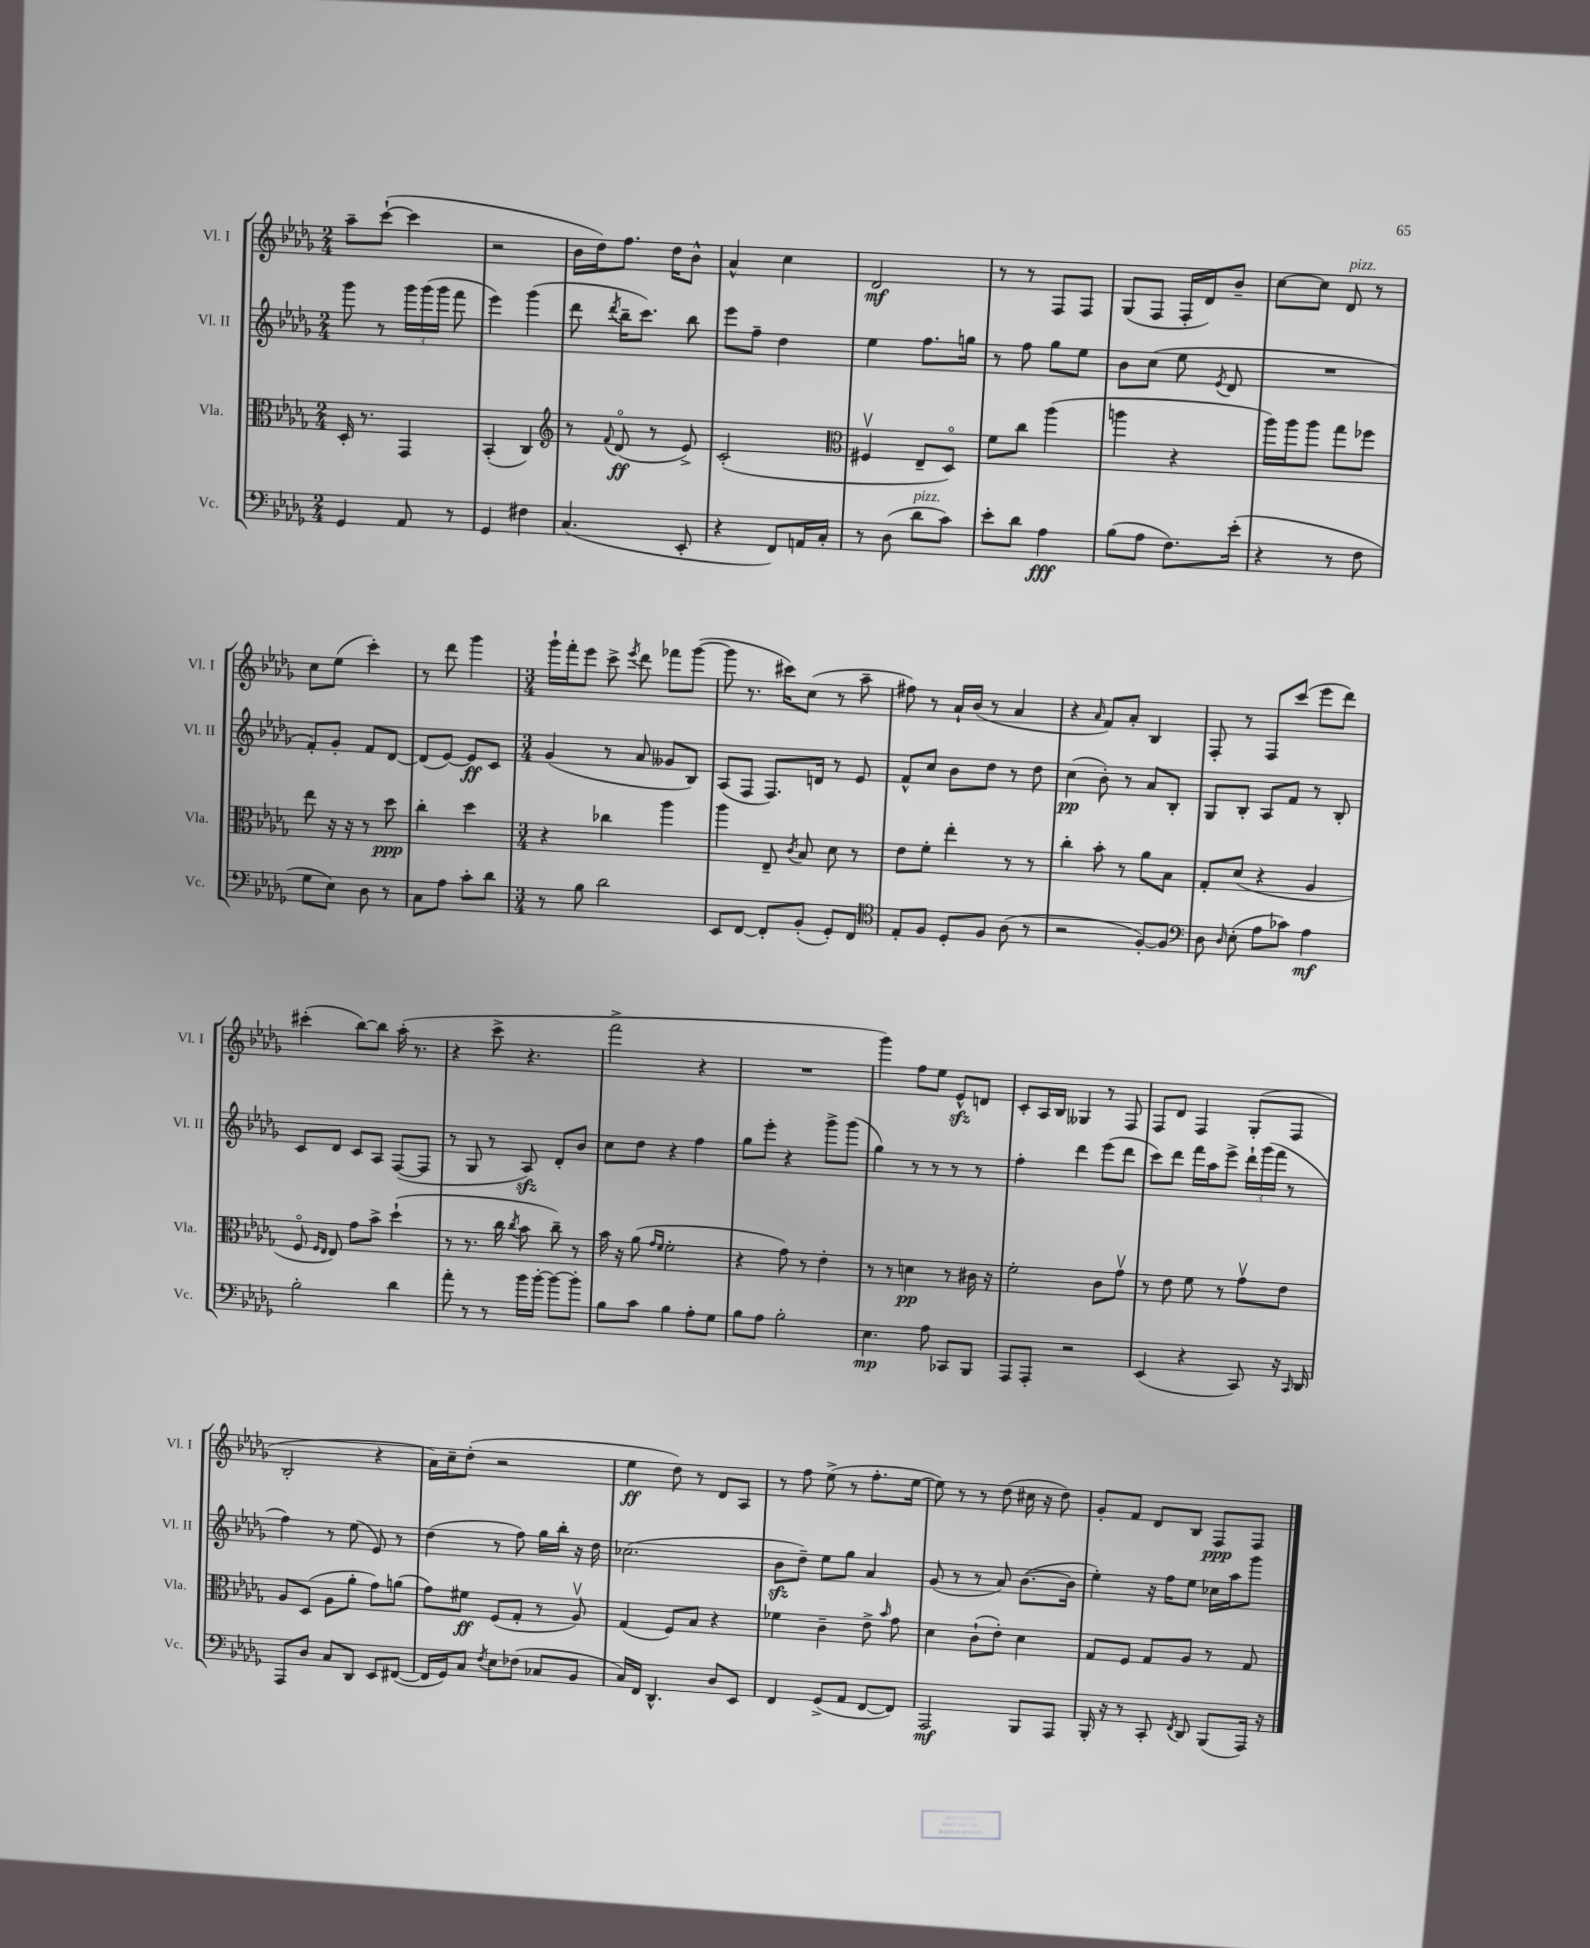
<<
\new StaffGroup <<
\new Staff = "s0" \with { instrumentName = "Vl. I" shortInstrumentName = "Vl. I" } {
    \clef treble \key des \major \numericTimeSignature \time 2/4
    \autoBeamOff aes''8[-- c'''8]~-!( c'''4 |
    r2 |
    bes'16[ des''16) f''8.] des''16[ bes'8]-^ |
    aes'4-^ c''4 |
    des'2\mf |
    r8 r8 f8[ f8] |
    ges8[( f8] f16[-. des'16) bes'8]-- |
    c''8[~ c''8] des'8^\markup { \italic "pizz." } r8 |
    c''8[ ees''8]( c'''4-.) |
    r8 des'''8 ges'''4 |
    \numericTimeSignature \time 3/4 ges'''16[-! f'''16-. ees'''8] c'''8-> \acciaccatura { ees'''8 } des'''8 fes'''8[ ges'''8]~( |
    ges'''8 r8. cis'''16[) c''8]( r8 aes''8-- |
    fis''8) r8 aes'16[-! bes'16]( r8 aes'4 |
    r4 \grace { aes'16 } f'8[) aes'8]-. bes4 |
    f8-. r8 f8[ c'''8]( ees'''8[ des'''8]) |
    cis'''4-.( bes''8[~) bes''8] aes''16-.( r8. |
    r4 c'''8-> r4. |
    f'''2-> r4 |
    R2. |
    ges'''4) f''8[ ees''8] ees'8[-^\sfz d'8] |
    c'8[-. aes16 bes16] geses4 r8 f8 |
    f8[ des'8] f4 ges8[-.( f8] |
    bes2-. r4 |
    aes'16[) c''16-- des''8]-.( r2 |
    ees''4\ff des''8) r8 des'8[ aes8] |
    r8 f''8 ees''8->( r8 f''8.[-. ees''16]~ |
    ees''8) r8 r8 des''8( cis''16 r16 des''8) |
    ges'8[-. f'8] des'8[ bes8] f8[\ppp f8] \bar "|." |
}
\new Staff = "s1" \with { instrumentName = "Vl. II" shortInstrumentName = "Vl. II" } {
    \clef treble \key des \major \numericTimeSignature \time 2/4
    \autoBeamOff ges'''8 r8 \tuplet 3/2 { ges'''16[ ges'''16( ges'''16] } f'''8 |
    ees'''4) ges'''4( |
    des'''8 \acciaccatura { des'''8 } bes''16[-- c'''8.]) bes''8 |
    ees'''8[ f''8]-- des''4 |
    ees''4 f''8.[ g''16] |
    r8 f''8 ges''8[ ees''8] |
    bes'8[ c''8]( ees''8 \acciaccatura { ees'8 } des'8 |
    R2 |
    f'8[-.) ges'8]-. f'8[ des'8]~ |
    des'8[( ees'8]~) ees'8[\ff c'8] |
    \numericTimeSignature \time 3/4 ges'4( r8 aes'8 geses'8[ bes8]) |
    aes8[( f8] f8.[) d'16] r8 ees'8 |
    f'8[-^ c''8] bes'8[ des''8] r8 des''8 |
    c''4\pp( bes'8-.) r8 aes'8[ bes8]-. |
    ges8[ bes8]-. aes8[ f'8] r8 bes8-. |
    c'8[ des'8] c'8[ aes8] f8[~( f8] |
    r8 ges8 r8 aes8\sfz) des'8[-. bes'8] |
    c''8[ des''8] r4 f''4 |
    ges''8[ ees'''8]-. r4 ges'''8[-> ges'''8]( |
    ges''4) r8 r8 r8 r8 |
    f''4-. des'''4 ees'''8[( des'''8] |
    c'''8[) des'''8] f'''16[ aes''16 ees'''8]-> \tuplet 3/2 { des'''16[-! ges'''16( f'''16] } r8 |
    f''4) r8 ees''8( ees'8) r8 |
    des''4( r8 f''8) ges''16[ bes''16]-. r16 des''16 |
    ces''2.( |
    bes'8[\sfz des''8]--) ees''8[ ges''8] aes'4 |
    ges'8( r8 r8 aes'8) bes'8.[~( bes'16] |
    ees''4-.) r16 f''16[ ees''8] ces''16[ aes''16 ges'''8] \bar "|." |
}
\new Staff = "s2" \with { instrumentName = "Vla." shortInstrumentName = "Vla." } {
    \clef alto \key des \major \numericTimeSignature \time 2/4
    \autoBeamOff des16-. r8. ges,4 |
    bes,4-.( c4) |
    \clef treble r8 \appoggiatura { f'8 } des'8\flageolet\ff( r8 ees'8->) |
    c'2-.( |
    \clef alto fis4\upbow ees8[-- des8]\flageolet) |
    f'8[ c''8] aes''4( |
    a''4 r4 |
    aes''16[) aes''16 aes''8] ges''8[ fes''8] |
    ees''8 r16 r16 r8 des''8\ppp |
    c''4-. des''4 |
    \numericTimeSignature \time 3/4 r4 ces''4 aes''4 |
    aes''4 ees8-- \acciaccatura { c'8 } bes8 des'8 r8 |
    ees'8[ f'8]-. ees''4-. r8 r8 |
    c''4-. bes'8-. r8 aes'8[ bes8] |
    ges8[-. des'8]( r4 aes4 |
    f8\flageolet \grace { f16[ ees16] } ees8) ges'8[ bes'8]-> des''4-!( |
    r8 r8. c''16 \acciaccatura { c''8 } bes'8 c''8--) r8 |
    bes'16 r16 aes'8( \grace { ges'16[ f'16] } f'2-. |
    r4 ges'8) r8 ees'4-. |
    r8 r8 d'4\pp r8 cis'16 r16 |
    f'2-. c'8[ ges'8]\upbow |
    r8 ees'8 f'8 r8 ges'8[\upbow ees'8] |
    aes8[ des8]( aes8[ aes'8]-. ges'8[) a'8]( |
    ges'8[) fis'8]\ff f8[( ges8]-. r8 aes8\upbow) |
    ges4( f8[) bes8] r4 |
    fes'4 c'4-- ees'8-> \grace { bes'16 } ges'8 |
    des'4 c'8[-!( ees'8]-.) des'4 |
    ges8[ f8] ges8[ aes8] r8 ges8 \bar "|." |
}
\new Staff = "s3" \with { instrumentName = "Vc." shortInstrumentName = "Vc." } {
    \clef bass \key des \major \numericTimeSignature \time 2/4
    \autoBeamOff ges,4 aes,8 r8 |
    ges,4 fis4 |
    c4.( ees,8-. |
    r4 f,8[) a,16 c16]-. |
    r8 des8( des'8[^\markup { \italic "pizz." } c'8]) |
    ees'8[-. des'8] aes4\fff |
    bes8[( aes8] f8.[) ees'16]-.( |
    r4 r8 f8 |
    ges8[ ees8]) des8 r8 |
    c8[ aes8] c'8[-. des'8] |
    \numericTimeSignature \time 3/4 r8 bes8 des'2 |
    ees,8[ f,8]~ f,8[-. bes,8]-.( ges,8[-.) f,8] |
    \clef tenor ees8[-. f8] des8[-. f8] aes8( r8 |
    r2 f8[~-.) f8] |
    \clef bass des8 \grace { des16 } ees8-.( aes8[ ces'8]) aes4\mf |
    bes2-. des'4 |
    aes'8-. r8 r8 bes'16[ bes'16]~-. bes'8[~ bes'8]-. |
    bes8[ c'8] bes4 aes8[-. ges8] |
    bes8[ aes8] bes2-. |
    ees4.\mp aes8 ces,8[ bes,,8] |
    aes,,8[ aes,,8]-. r2 |
    ees,4( r4 c,8) r16 \grace { c,16 } des,16 |
    aes,,8[ des8] c8[ des,8] ees,8[ fis,8]~( |
    fis,16[ ges,16) c8] \acciaccatura { f8 } ees8[ fes8]( ces8[ bes,8] |
    c16[) f,16] des,4.-^ des8[ ees,8] |
    f,4 ges,8[->( aes,8] f,8[~ f,8]) |
    aes,,2\mf bes,,8[ aes,,8] |
    bes,,16-. r16 r8 c,8-. \acciaccatura { f,8 } des,8 bes,,8[( aes,,16]) r16 \bar "|." |
}
>>
>>
\layout { \context { \Score \remove "Bar_number_engraver" } }
